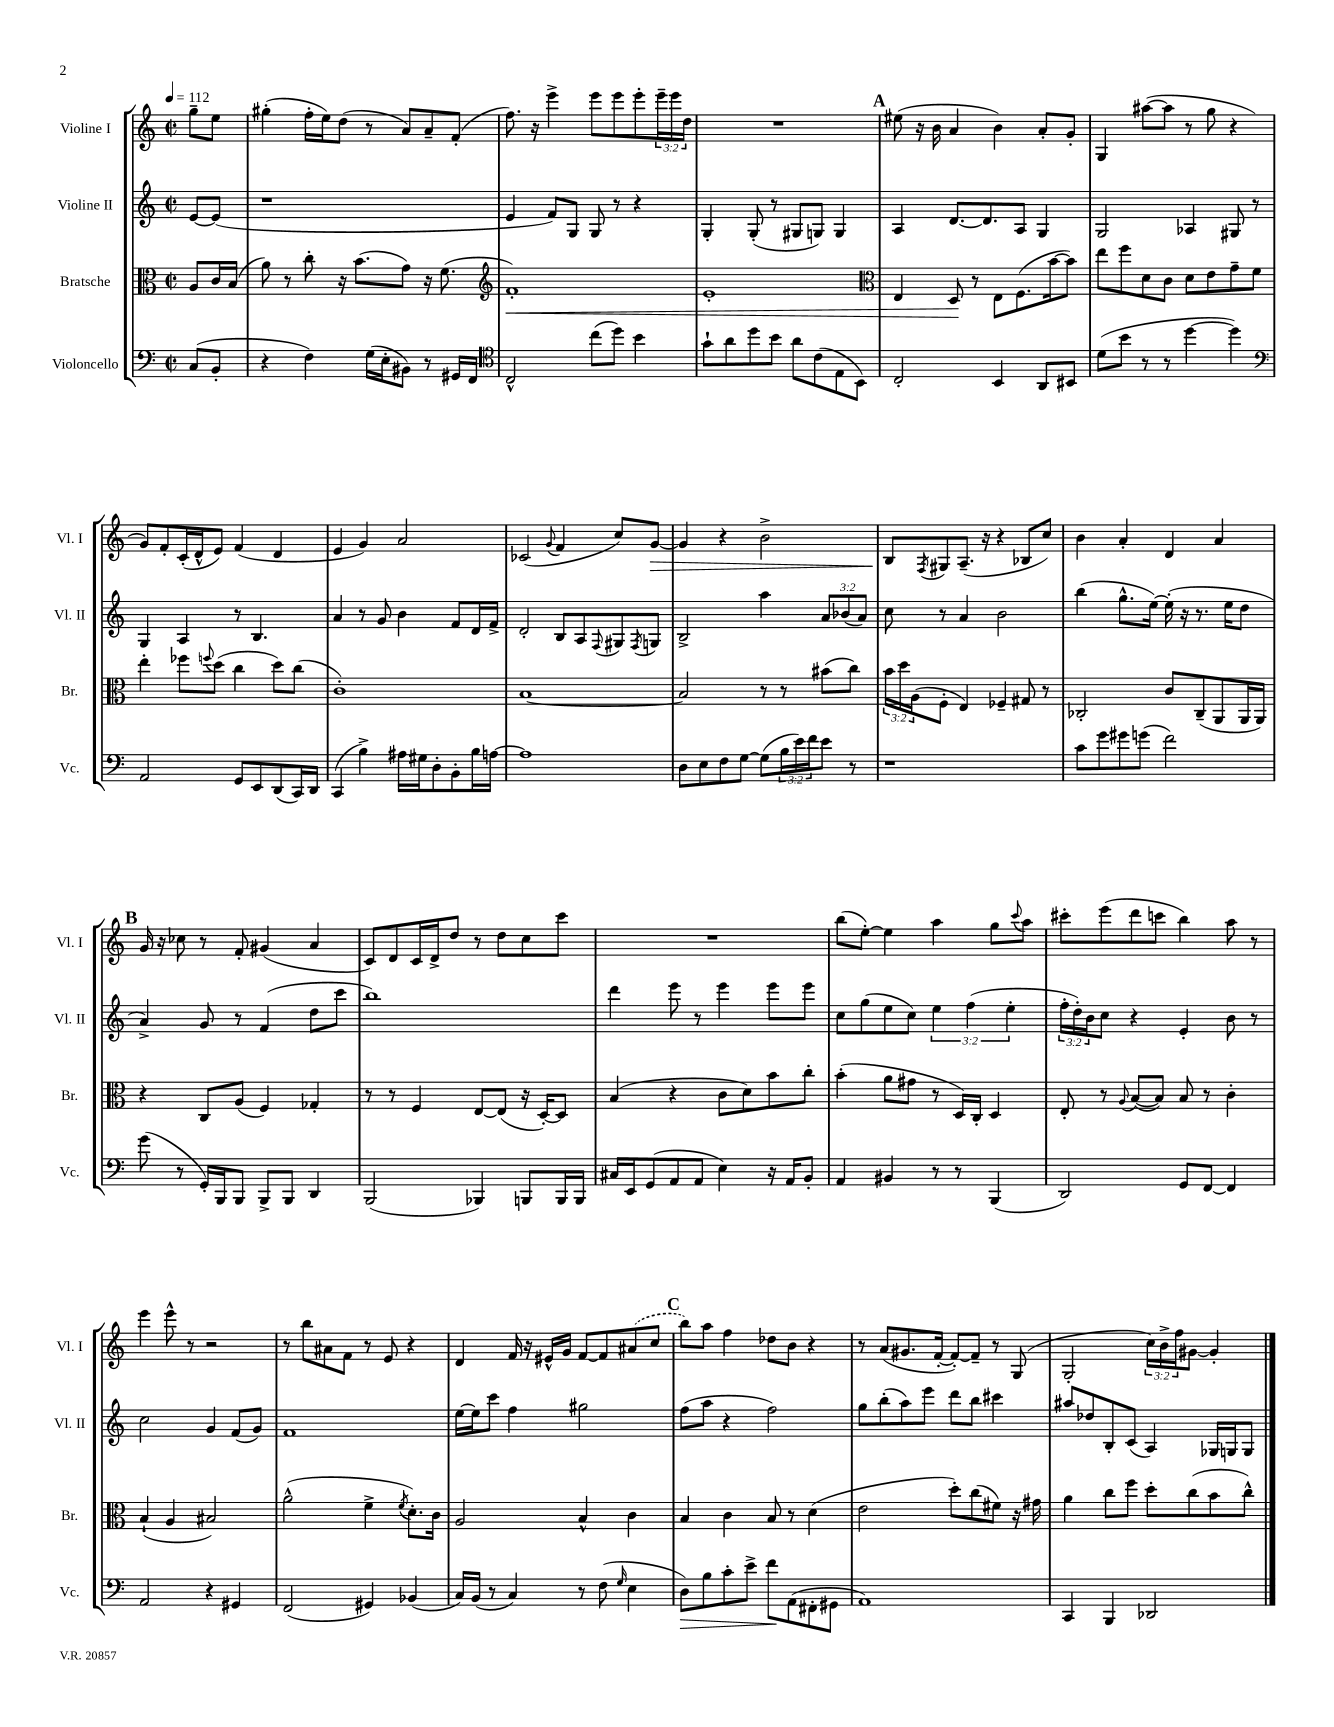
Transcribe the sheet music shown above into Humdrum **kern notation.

**kern	**kern	**kern	**kern
*staff4	*staff3	*staff2	*staff1
*clefF4	*clefC3	*clefG2	*clefG2
*k[]	*k[]	*k[]	*k[]
*M2/2	*M2/2	*M2/2	*M2/2
*met(c|)	*met(c|)	*met(c|)	*met(c|)
*MM112	*MM112	*MM112	*MM112
(8C	8A	[8e	8gg~
8BB'	16c	(8e]	8ee
.	(16B	.	.
=	=	=	=
4r	8a)	1r	(4gg#'
.	8r	.	.
4F)	8cc'	.	16ff'
.	.	.	16ee)
.	16r	.	(8dd
.	(8.b	.	.
(16G	.	.	8r
16E'	.	.	.
8BB#)	8g)	.	8a)
8r	16r	.	8a~
.	(8.f	.	.
16GG#	.	.	(8f'
16FF	.	.	.
=	=	=	=
*clefC4	*clefG2	*	*
2C^^	1f')	4e	8.ff)
.	.	.	16r
.	.	8f)	4eee^
.	.	8G	.
(8cc	.	8G	8eee
8dd)	.	8r	8eee
4b	.	4r	8eee'
.	.	.	24eee~
.	.	.	24eee
.	.	.	24dd
=	=	=	=
8g`	1e'	4G'	1r
8a	.	.	.
8dd	.	(8G'	.
8b	.	8r	.
8a	.	8G#	.
(8c	.	8G)	.
8E	.	4G	.
8BB)	.	.	.
=	=	=	=
*	*clefC3	*	*
2C'	4E	4A	(8ee#
.	.	.	16r
.	.	.	16b
.	8D	[8.d	4a
.	8r	.	.
.	.	8.d]	.
4BB	8E	.	4b)
.	(8.F	8A	.
8AA	.	4G	8a'
.	[16b	.	.
8BB#	8b])	.	8g'
=	=	=	=
(8d	8ee	2G	4G
8b	8ff	.	.
8r	8d	.	([8aa#
8r	8c	.	8aa#]
[4dd	8d	4A-	8r
.	8e	.	8gg
4dd])	8g~	8G#	4r
.	8f	8r	.
=	=	=	=
*clefF4	*	*	*
2AA	4ee'	4G	8g)
.	.	.	8f'
.	8ff-	4A	(16c'
.	.	.	16d^^
.	8qqff	.	.
.	(8dd	.	8e)
8GG	4cc	8r	(4f
8EE	.	4.B	.
(8DD	8dd)	.	4d
16CC)	(8cc	.	.
16DD	.	.	.
=	=	=	=
(4CC	1c')	4a	4e
4B^)	.	8r	4g)
.	.	8g	.
16A#	.	4b	2a
16G#	.	.	.
8D'	.	.	.
8BB'	.	8f	.
16B	.	16d	.
[16A	.	16f^	.
=	=	=	=
1A]	[1B	2d'	(2c-
.	.	.	8qqg
.	.	8B	4f
.	.	8A	.
.	.	8qqF	.
.	.	8G#	8cc)
.	.	8qF	.
.	.	8G	[8g
=	=	=	=
8D	2B]	2B^	4g]
8E	.	.	.
8F	.	.	4r
[8G	.	.	.
(8G]	8r	4aa	2b^
24B	8r	.	.
24e)	.	.	.
24f	.	.	.
8e	(8b#	12a	.
.	.	(12b-	.
8r	8cc)	.	.
.	.	12a)	.
=	=	=	=
1r	24b	8cc	8B
.	24dd	.	.
.	(24A	.	.
.	.	.	8qF
.	8F'	8r	8G#
.	4E)	4a	(8.A~
.	.	.	16r
.	4F-~	2b	4r
.	8G#	.	8B-
.	8r	.	8cc)
=	=	=	=
8c	2C-'	(4bb	4b
8g	.	.	.
8g#	.	8.gg^^	4a'
(8g	.	.	.
.	.	[16ee)	.
2f)	8c	(16ee']	4d
.	.	16r	.
.	(8C-~	8.r	.
.	8AA	.	4a
.	.	16ee	.
.	16AA	8dd	.
.	16AA)	.	.
=	=	=	=
(8g	4r	4a^)	16g
.	.	.	16r
8r	.	.	8cc-
16GG')	8C	8g	8r
16BBB	.	.	.
8BBB	(8A	8r	8f'
8BBB^	4F)	(4f	(4g#
8BBB	.	.	.
4DD	4G-'	8dd	4a
.	.	8ccc	.
=	=	=	=
(2BBB	8r	1bb)	8c)
.	8r	.	8d
.	4F	.	16c
.	.	.	16d^
.	.	.	8dd
4BBB-)	[8E	.	8r
.	(8E]	.	8dd
8BBB	16r	.	8cc
.	[16D')	.	.
16BBB	8D]	.	8ccc
16BBB	.	.	.
=	=	=	=
16C#	(4B	4ddd	1r
16EE	.	.	.
(8GG	.	.	.
8AA	4r	8eee	.
8AA	.	8r	.
4E)	8c	4eee	.
.	8d)	.	.
16r	8b	8eee	.
16AA	.	.	.
8BB'	8cc'	8eee	.
=	=	=	=
4AA	(4b'	8cc	(8bb
.	.	(8gg	[8ee')
4BB#	8a	8ee	4ee]
.	8g#	8cc)	.
8r	8r	6ee	4aa
8r	16D)	.	.
.	.	(6ff	.
.	16C'	.	.
(4BBB	4D	.	8gg
.	.	6ee'	.
.	.	.	8qqccc
.	.	.	8aa
=	=	=	=
2DD)	8E'	24ff'	8ccc#'
.	.	24dd')	.
.	.	24b	.
.	8r	8cc	(8eee
.	8qqA	.	.
.	([8B	4r	8ddd
.	8B])	.	8ccc
8GG	8B	4e'	4bb)
[8FF	8r	.	.
4FF]	4c'	8b	8aa
.	.	8r	8r
=	=	=	=
2AA	(4B`	2cc	4eee
.	4A	.	8eee^^
.	.	.	8r
4r	2B#)	4g	2r
4GG#	.	(8f	.
.	.	8g)	.
=	=	=	=
(2FF	(2a^^	1f	8r
.	.	.	8bb
.	.	.	8a#
.	.	.	8f
4GG#)	4f^	.	8r
.	.	.	8e
.	8qf	.	.
(4BB-	8.d')	.	4r
.	16c	.	.
=	=	=	=
16C)	2A	[16ee	4d
(16BB	.	16ee]	.
8r	.	8ccc	.
4C)	.	4ff	16f
.	.	.	16r
.	.	.	16e#^^
.	.	.	16g
8r	4B^^	2gg#	[8f
(8F	.	.	8f]
16qqG	.	.	.
4E	4c	.	(8a#
.	.	.	8cc
=	=	=	=
8D)	4B	(8ff	8bb)
8B	.	8aa	8aa
8c'	4c	4r	4ff
8e^	.	.	.
8f	8B	2ff)	8dd-
(8AA	8r	.	8b
8FF#'	(4d	.	4r
8GG#	.	.	.
=	=	=	=
1AA)	2e	8gg	8r
.	.	(8bb'	(8a
.	.	8aa)	8.g#
.	.	8eee	.
.	.	.	[16f'
.	8dd')	8ddd	8f'_)
.	(8cc	8bb	8f~]
.	8f#)	4ccc#	8r
.	16r	.	(8G
.	16g#	.	.
=	=	=	=
4CC	4a	8aa#	2G'
.	.	8dd-	.
4BBB	8cc	8B'	.
.	8ff	(8c	.
2DD-	8dd'	4A)	24cc)
.	.	.	24b^
.	.	.	24ff
.	(8cc	.	[8g#
.	8b	16G-	4g#']
.	.	16G	.
.	8cc^^)	8G	.
==	==	==	==
*-	*-	*-	*-
